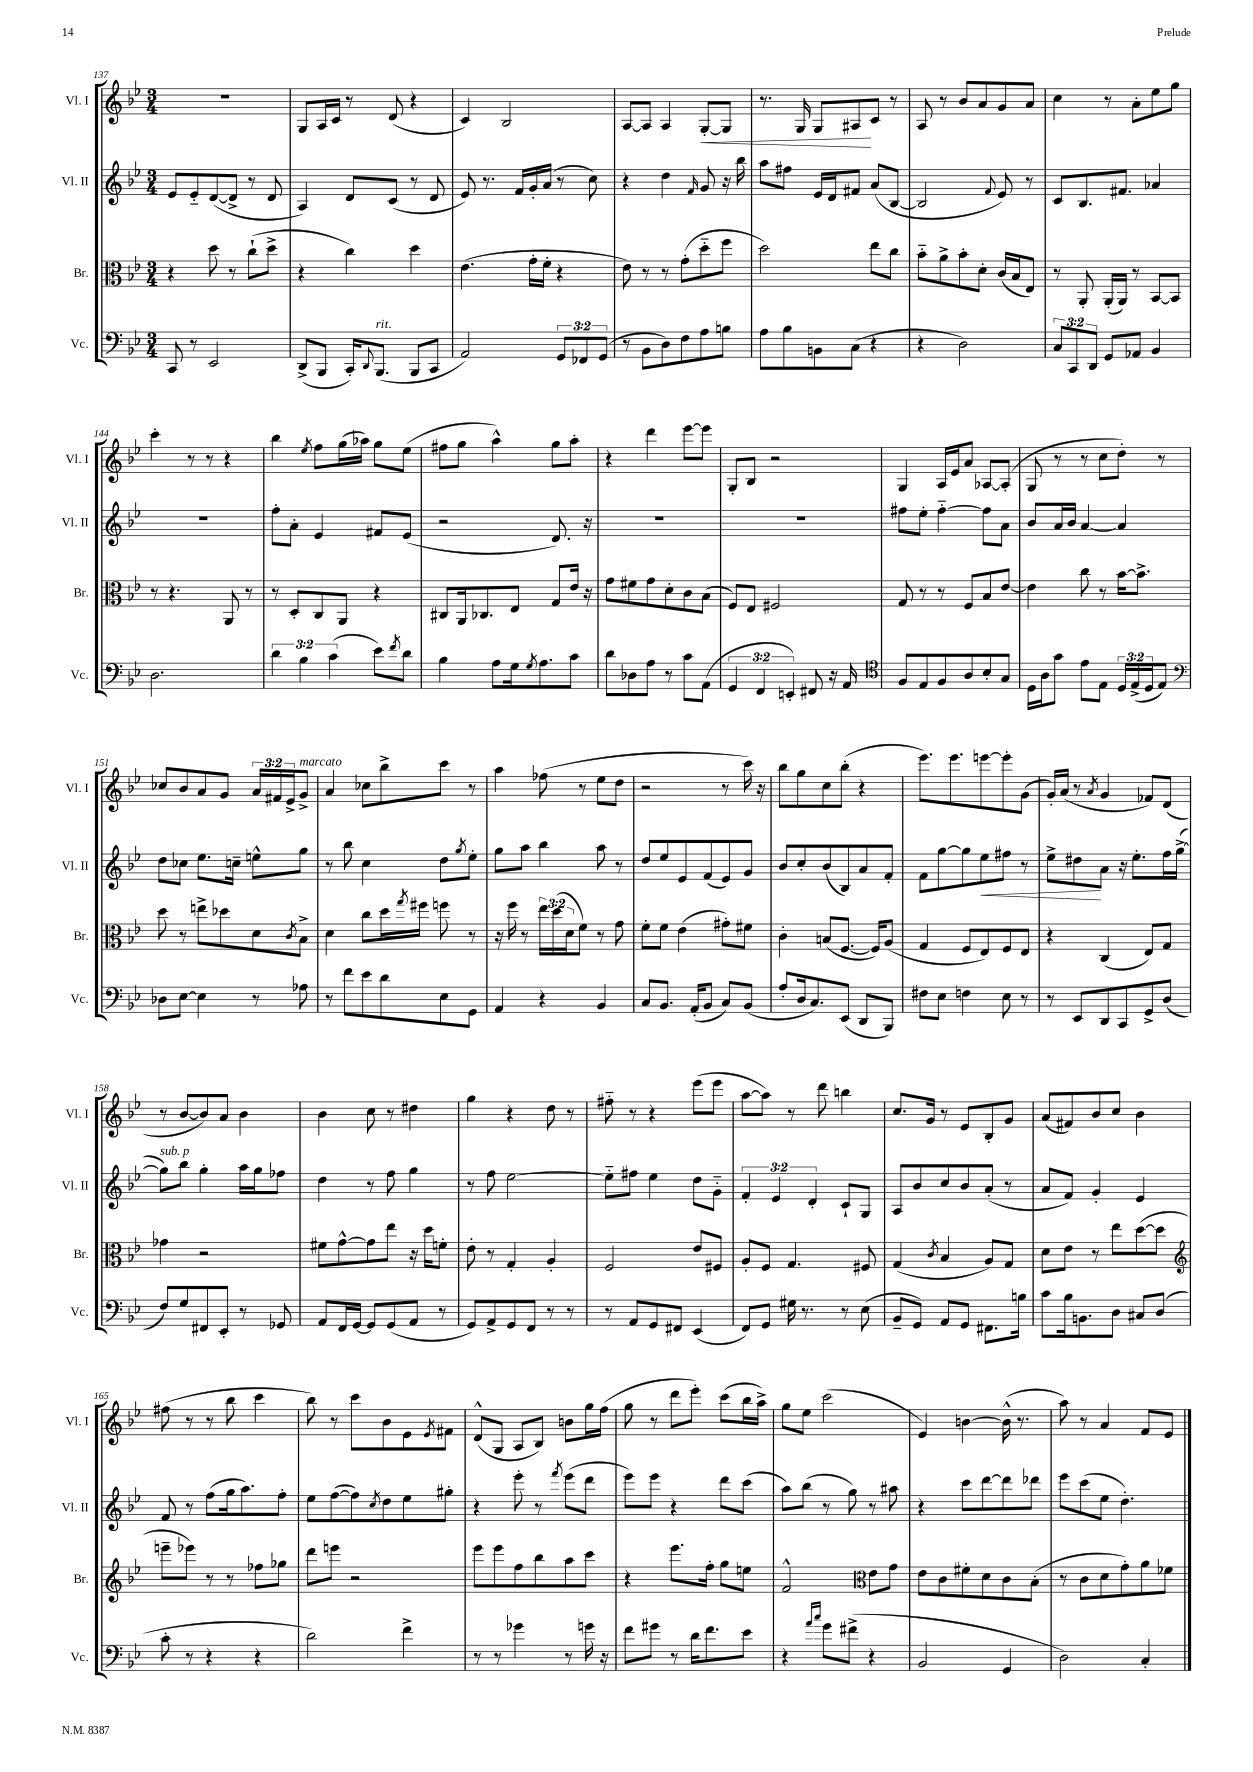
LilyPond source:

<<
\new StaffGroup <<
\new Staff = "s0" \with { instrumentName = "Vl. I" shortInstrumentName = "Vl. I" } {
    \clef treble \key bes \major \numericTimeSignature \time 3/4 \override Staff.TupletNumber.text = #tuplet-number::calc-fraction-text
    R2. |
    g8 a16 c'16 r8 d'8( r4 |
    c'4) bes2 |
    a8~ a8 a4 g8~-.\< g8 |
    r8. g16 g8 ais8\! c'8 r8 |
    a8 r8 bes'8 a'8 g'8 a'8 |
    c''4 r8 a'8-. ees''8 g''8 |
    c'''4-. r8 r8 r4 |
    bes''4 \acciaccatura { ees''8 } f''8 g''16( aes''16) g''8 ees''8( |
    fis''8 g''8 a''4-^) g''8 a''8-. |
    r4 d'''4 ees'''8~ ees'''8 |
    g8-. bes8 r2 |
    g4 a16 ees'16 a'8 aes8~ aes8-.( |
    g8 r8 r8 c''8 d''8-.) r8 |
    ces''8 bes'8 a'8 g'8 \tuplet 3/2 { a'16 fis'16 ees'16-> } g'8->^\markup { \italic "marcato" } |
    a'4 ces''8 bes''8-> c'''8 r8 |
    a''4 fes''8( r8 ees''8 d''8 |
    r2 r8 c'''16) r16 |
    bes''8 g''8 c''8 bes''8-.( r4 |
    ees'''8.) ees'''8. e'''8~ e'''8-. g'8( |
    g'16-.) a'16( r8 \acciaccatura { a'8 } g'4 fes'8) d'8( |
    r8 bes'8~ bes'8) a'8 bes'4 |
    bes'4 c''8 r8 dis''4 |
    g''4 r4 d''8 r8 |
    fis''8-_ r8 r4 ees'''8( ees'''8 |
    a''8~ a''8) r8 d'''8 b''4 |
    c''8. g'16 r8 ees'8 bes8-. g'8 |
    a'8( fis'8) bes'8 c''8 bes'4 |
    fis''8( r8 r8 bes''8 c'''4 |
    bes''8) r8 c'''8 bes'8 ees'8 \acciaccatura { ees'8 } fis'8 |
    d'8-^( g8 a8 bes8) b'8 g''16 f''16( |
    g''8 r8 d'''8 ees'''8-.) c'''8( bes''16 a''16->) |
    g''8 ees''8 c'''2( |
    ees'4) b'4~ b'16-^( r8. |
    a''8) r8 a'4 f'8 ees'8 \bar "|." |
}
\new Staff = "s1" \with { instrumentName = "Vl. II" shortInstrumentName = "Vl. II" } {
    \clef treble \key bes \major \numericTimeSignature \time 3/4 \override Staff.TupletNumber.text = #tuplet-number::calc-fraction-text
    ees'8 ees'8-_ d'8~( d'8-> r8 d'8 |
    a4) d'8 c'8( r8 d'8 |
    ees'8) r8. f'16 g'16-. a'16( r8 c''8) |
    r4 d''4 \grace { f'16 } g'8 r16 bes''16 |
    a''8 fis''8 ees'16 d'16 fis'8 a'8( bes8~ |
    bes2 \appoggiatura { f'8 } ees'8) r8 |
    c'8 bes8. fis'8. aes'4 |
    R2. |
    f''8-. a'8-. ees'4 fis'8 ees'8( |
    r2 d'8.) r16 |
    R2. |
    R2. |
    fis''8 ees''8-. fis''4~-_ fis''8 a'8 |
    bes'8 a'16 bes'16 a'4~ a'4 |
    d''8 ces''8 ees''8. c''16-- e''8-^ g''8 |
    r8 bes''8 c''4 d''8 \acciaccatura { g''8 } ees''8-. |
    g''8 a''8 bes''4 a''8 r8 |
    d''8 ees''8 ees'8 f'8( ees'8) g'8 |
    bes'8 c''8-. bes'8( bes8) a'8 f'8-. |
    f'8 g''8~ g''8 ees''8\< fis''8 r8 |
    ees''8-> dis''8\! a'8 r16 ees''8.-. f''16 g''16~->( |
    g''8^\markup { \italic "sub. p" }) bes''8 g''4-. a''16 g''16 fes''8 |
    d''4 r8 f''8 g''4 |
    r8 f''8 ees''2~ |
    ees''8-_ fis''8 ees''4 d''8 g'8-_ |
    \tuplet 3/2 { f'4-. ees'4 d'4-. } c'8-! g8 |
    a8 bes'8 c''8 bes'8 a'8-.( r8 |
    a'8 f'8) g'4-. ees'4 |
    f'8 r8 f''8( g''16 a''8.) f''8-. |
    ees''8 f''8~( f''8) \acciaccatura { c''8 } d''8 ees''8 gis''8-. |
    r4 ees'''8-. r8 \acciaccatura { f'''8 } ees'''8( d'''8 |
    ees'''8) ees'''8 r4 d'''8 c'''8( |
    a''8) bes''8( r8 g''8) r8 ais''8 |
    r4 c'''8 d'''8~ d'''8 des'''8 |
    ees'''8 c'''8( ees''8 d''4.-.) \bar "|." |
}
\new Staff = "s2" \with { instrumentName = "Br." shortInstrumentName = "Br." } {
    \clef alto \key bes \major \numericTimeSignature \time 3/4 \override Staff.TupletNumber.text = #tuplet-number::calc-fraction-text
    r4 d''8 r8 c''8-!( d''8-> |
    r4 c''4) d''4 |
    ees'4.( g'16-. f'16-. r4 |
    ees'8) r8 r8 g'8-.( d''8-_ f''8 |
    d''2) ees''8 c''8 |
    bes'8-_ a'8-> bes'8-. d'8-. c'16( bes16 ees8) |
    r8 a,8-. a,16-.( a,16) r8 bes,8~ bes,8 |
    r8 r4. a,8 r8 |
    r8 d8-. c8 a,8 r4 |
    cis8 a,16 ces8. ees8 g8 ees'16 r16 |
    g'8 fis'8 g'8 d'8-. c'8 bes8( |
    f8) ees8 fis2 |
    g8 r8 r8 f8 bes8 ees'8~ |
    ees'4 c''8 r8 bes'16~ bes'8.-> |
    d''8 r8 e''8-> des''8 d'8 \acciaccatura { c'8 } bes8-> |
    d'4 c''8 d''16 \acciaccatura { g''8 } fis''16 f''8 r8 |
    r16 f''16 r8 \tuplet 3/2 { ees''16 d''16( d'16 } f'8) r8 g'8 |
    f'8-. f'8 ees'4( gis'8-.) fis'8 |
    c'4-. b8( f8.~ f16) a8( |
    g4 f8 ees8) f8 ees8 |
    r4 c4( ees8) g8 |
    ges'4 r2 |
    fis'8 g'8~-^ g'8 ees''8 r16 d''16 f'8-. |
    ees'8-. r8 g4-. a4-. |
    f2 ees'8 fis8 |
    a8-. f8 g4. fis8 |
    g4( \acciaccatura { c'8 } bes4 a8) g8 |
    d'8 ees'8 r8 ees''8 d''8~( d''8 |
    \clef treble e'''8-- ees'''8) r8 r8 fes''8 ges''8 |
    d'''8 e'''8 r2 |
    ees'''8 ees'''8 f''8 bes''8 a''8 c'''8 |
    r4 ees'''8. f''16-. g''8 e''8 |
    f'2-^ \clef alto ees'8 g'8 |
    ees'8 c'8 fis'8-. d'8 c'8 bes8-.( |
    r8 c'8 d'8 g'8-.) a'8 fes'8 \bar "|." |
}
\new Staff = "s3" \with { instrumentName = "Vc." shortInstrumentName = "Vc." } {
    \clef bass \key bes \major \numericTimeSignature \time 3/4 \override Staff.TupletNumber.text = #tuplet-number::calc-fraction-text
    c,8 r8 ees,2 |
    d,8->( bes,,8 c,16-.) \appoggiatura { d,8 } bes,,8.^\markup { \italic "rit." }( bes,,8 c,8 |
    a,2) \tuplet 3/2 { g,8 fes,8 g,8( } |
    r8 bes,8 d8) f8 a8 b8 |
    a8 bes8 b,8 c8( r4 |
    r4 d2) |
    \tuplet 3/2 { c8 c,8 d,8 } g,8 aes,8 bes,4 |
    d2. |
    \tuplet 3/2 { d'4 bes4 c'4( } ees'8) \acciaccatura { f'8 } d'8 |
    bes4 a8 g16 \acciaccatura { g8 } a8. c'8 |
    d'8 des8 a8 r8 c'8 a,8( |
    \tuplet 3/2 { g,4 f,4 e,4-.) } fis,8 r16 a,16 |
    \clef tenor f8 ees8 f8 a8 bes8-. g8 |
    d16 a16 g'8 ees'8 ees8 \tuplet 3/2 { d16 ees16->( d16 } ees8) |
    \clef bass des8 ees8~ ees4 r8 aes8 |
    r8 f'8 ees'8 d'8 ees8 g,8 |
    a,4 r4 bes,4 |
    c8 bes,8. a,16-.( bes,8 c8) bes,8( |
    a8-. d16 c8.) ees,8( d,8 bes,,8) |
    fis8 ees8 f4 ees8 r8 |
    r8 ees,8 d,8 c,8 g,8-> d8( |
    f8) g8 fis,8 ees,8-. r8 ges,8 |
    a,8 f,16 g,16~ g,8 g,8( a,8 r8 |
    g,8) a,8-> g,8 f,8 r8 r8 |
    r8 a,8 g,8 fis,8 ees,4( |
    f,8) g,8 gis16 r8. r8 ees8( |
    bes,8-- g,8) a,8 g,8 fis,8. b16 |
    c'8 bes16 b,8. d8 cis8 d8( |
    c'8-. r8 r4 r4 |
    d'2) f'4-> |
    r8 r8 ges'4 r8 g'16 r16 |
    f'8 gis'8 r8 d'16 f'8. ees'8 |
    r4 \grace { a'16 c''16 } g'8 fis'8->( r4 |
    bes,2 g,4 |
    d2) c4-. \bar "|." |
}
>>
>>
\layout { \context { \Score currentBarNumber = #137 } }
